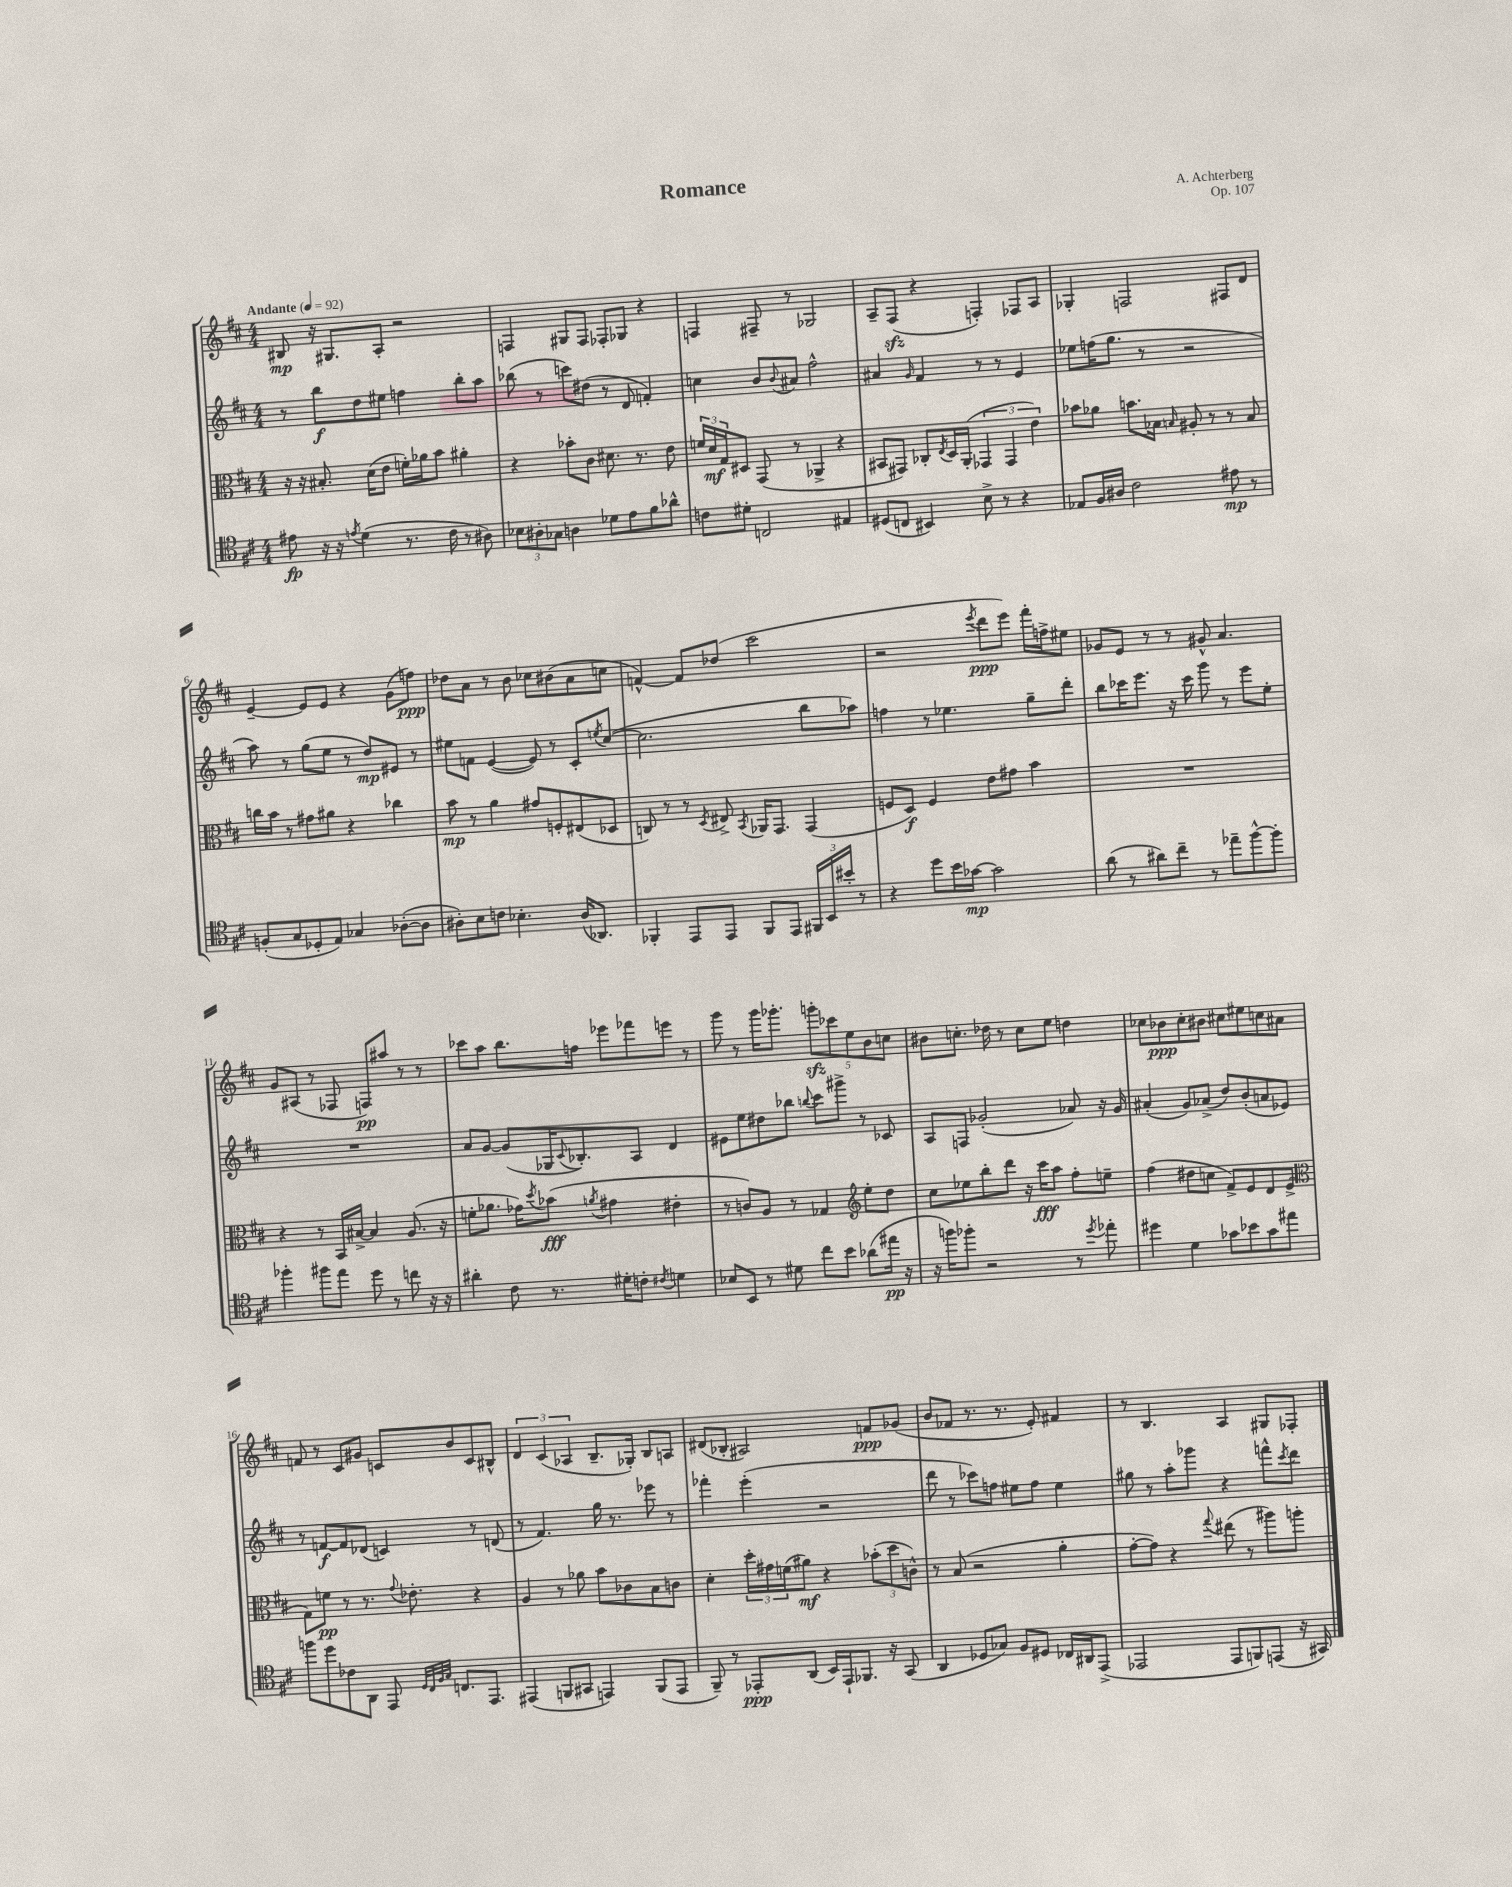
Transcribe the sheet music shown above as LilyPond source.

\header { title = "Romance" composer = "A. Achterberg" opus = "Op. 107" }
<<
\new StaffGroup <<
\new Staff = "s0" {
    \clef treble \key d \major \numericTimeSignature \time 4/4 \tempo "Andante" 4 = 92
    bis8\mp r16 gis8. a8-. r2 |
    f4 gis8 f8 fes8-. ges8 r4 |
    f4 fis8-- r8 ges2 |
    a8-- fis8\sfz( r4 f4-.) fes8 a8 |
    ges4-. f2 fis8 d'8 |
    e'4~-- e'8 e'8 r4 g'8( f''8\ppp) |
    des''8 a'8 r8 b'8 ces''8 bis'8( a'8 c''8 |
    f'4~-^) f'8 des''8( cis'''2 |
    r2 \acciaccatura { e'''8 } d'''8\ppp e'''8) fis'''16-. f''16-> eis''8 |
    ges'8 e'8 r8 r8 gis'8-^ a'4. |
    g'8 ais8( r8 fes8 f8\pp) ais''8 r8 r8 |
    ces'''8 a''8 b''8. f''16 ees'''8 fes'''8 e'''8 r8 |
    g'''8 r8 g'''16 ges'''8.-. \tuplet 5/4 { g'''8-.\sfz ces'''8 e''8 b'8 c''8 } |
    bis'8 c''8.-. des''16 r8 c''8 e''8 d''4 |
    ces''8 bes'8\ppp ces''8-. bis'8 cis''8 eis''8 c''8 ais'8 |
    f'8 r8 cis'8 gis'8 c'8 b'8 c'8 bis8-^ |
    \tuplet 3/2 { d'4 cis'4( aes4 } b8.-- ges16-.) b8 a8 |
    dis'8( bes8-. ais2) f'8\ppp ges'8( |
    b'8 fes'8 r8. r8. e'8-.) fis'4 |
    r8 b4. a4 gis8 fes8-. \bar "|." |
}
\new Staff = "s1" {
    \clef treble \key d \major \numericTimeSignature \time 4/4
    r8 b''8\f d''8 eis''8 f''4 b''8-. a''8 |
    bes''8( r8 c'''8) dis''8( r8 d'8 f'4-.) |
    c''4 b'8 \appoggiatura { b'8 } ais'8 fis''2-^ |
    ais'4 \grace { g'16 } fis'4 r8 r8 e'4 |
    ees''8 f''16( g''8. r8 r2 |
    a''8) r8 g''8( e''8 r8 d''8\mp) eis'8 r8 |
    eis''8 f'8 e'4~( e'8) r8 cis'8-. \acciaccatura { e''8 } cis''8~( |
    cis''2. b''8 aes''8) |
    f''4 r8 ees''4. g''8-- d'''8-. |
    b''8 ces'''16 e'''8. r16 ces'''16 g'''8 r8 e'''8 e''8-. |
    R1 |
    a'8 g'8~ g'8( ges16 \appoggiatura { cis'8 } bes8.-.) a8 d'4 |
    eis'8 e''8 dis''8 bes''8 \appoggiatura { b''8 } cis'''8 gis'''8-> r8 ces'8 |
    a8 f8 ges'2-.( aes'8) r16 ges'16 |
    ais'4-.( g'8) aes'8->( d''8) b'8-.( a'8 ees'8) |
    r8 f'8~\f f'8 des'8( c'4) r8 d'8( |
    r8 fis'4.) g''16 r8. ees'''8 r8 |
    fes'''4-. e'''4-.( r2 |
    d'''8 r8 ces'''8) f''8 eis''8 f''8 eis''4 |
    gis''8 r8 a''8-. ges'''8 r4 f'''8-^ \acciaccatura { cis'''8 } d'''8 \bar "|." |
}
\new Staff = "s2" {
    \clef alto \key d \major \numericTimeSignature \time 4/4
    r16 r16 bis8.-. d'16( e'8 f'16-.) aes'16 b'8 ais'4-. |
    r4 bes'8-. cis'8 dis'8. r8. e'8 |
    \tuplet 3/2 { f'16 d'16\mf g16 } dis8 g,8( r8 aes,4-> r4 |
    bis,8 gis,8) ces8-. \acciaccatura { e8 } d16 a,16-.( \tuplet 3/2 { ges,4 ges,4 e'4) } |
    bes'8 aes'8 b'8. bes16 \grace { b16 } ais8-. r8 r8 b8 |
    c''16 b'16 r8 gis'8 ais'8 r4 ces''4 |
    b'8\mp r8 a'4 gis'8 f8-. eis8( des8 |
    c8) r8 r8 \acciaccatura { d8 } eis8-> \acciaccatura { b,8 } aes,16 g,8. g,4( |
    f8 d8\f) f4 e'8 gis'8 b'4 |
    R1 |
    r4 r8 b,16 bis16~-> bis4 a8.( r16 |
    f'8-. aes'8. ges'16) \acciaccatura { d''8 } bes'8\fff( \acciaccatura { a'8 } gis'4 eis'4-. |
    r8 c'8) a8 r8 ges4 \clef treble e''8-. d''8 |
    cis''8 ees''8 b''8-. d'''8 r16 cis'''16\fff a''8 fis''8-. e''8-- |
    fis''4( dis''8 c''8 fis'8->) e'8 d'8 e'8->( |
    \clef alto g8) f'8\pp r8 r8. \appoggiatura { g'8 } ees'8.-. r4 |
    a4 r8 aes'8 b'8 ces'8 b8 c'8 |
    d'4-. \tuplet 3/2 { d''16-. gis'16 f'16( } ais'8\mf) r4 \tuplet 3/2 { bes'8-.( d''8 c'8-^) } |
    r8 b8( r2 a'4-. |
    g'8~-. g'8) r4 \appoggiatura { g''8 } eis''8( r8 ais''8) a''8-. \bar "|." |
}
\new Staff = "s3" {
    \clef tenor \key d \major \numericTimeSignature \time 4/4
    eis'8\fp r16 r16 \acciaccatura { e'8 } d'4( r8. cis'16 r8 ais8) |
    \tuplet 3/2 { bes8 ais8-. ges8 } a4 des'8 e'8 fis'8 aes'8-^ |
    c'8 dis'8-. c2 eis4 |
    dis8( c8 bis,4) b8-> r8 r4 |
    ees8 fis16 ais16 cis'2 eis'8\mp r8 |
    f8-.( g8 des8-. e8) ges4 aes8~-.( aes8 |
    ais8-.) b8 c'8 bes4.-. ais16( aes,8.) |
    fes,4-. e,8 e,8 fes,8 e,8 \tuplet 3/2 { fis,16 b,16 bis'16-. } r8 |
    r4 d''8 b'16 ges'16~\mp ges'2 |
    a'8( r8 ais'8) cis''8-- r8 ees''8-- fis''8~-^ fis''8-. |
    fes''4-. fis''8 e''8 d''8 r8 c''8 r16 r16 |
    ais'4-. cis'8 r8. dis'16-. c'8-. \acciaccatura { cis'8 } d'4 |
    bes8 b,8 r8 dis'8 cis''8 b'8 aes'8( eis''16\pp r16 |
    r16 f''16) fes''8-. r2 r8 \acciaccatura { d''8 } ees''8-. |
    dis''4 d'4 ges'8 bes'8 ges'8 eis''8 |
    f''8 d''8 ces'8 a,8 e,8 \grace { d32 cis32 fis32 g32 } c8. e,8. |
    eis,4( f,8 gis,8 e,4) f,8( e,8 |
    fis,8--) r8 ees,8-.\ppp a,8( b,16) ees,16-! fes,8. r16 g,8( |
    a,4 des8 ges8) fis8 dis8 ces16 ais,16 e,8->( |
    ees,2 ees,8 f,8) e,8( r16 gis,16) \bar "|." |
}
>>
>>
